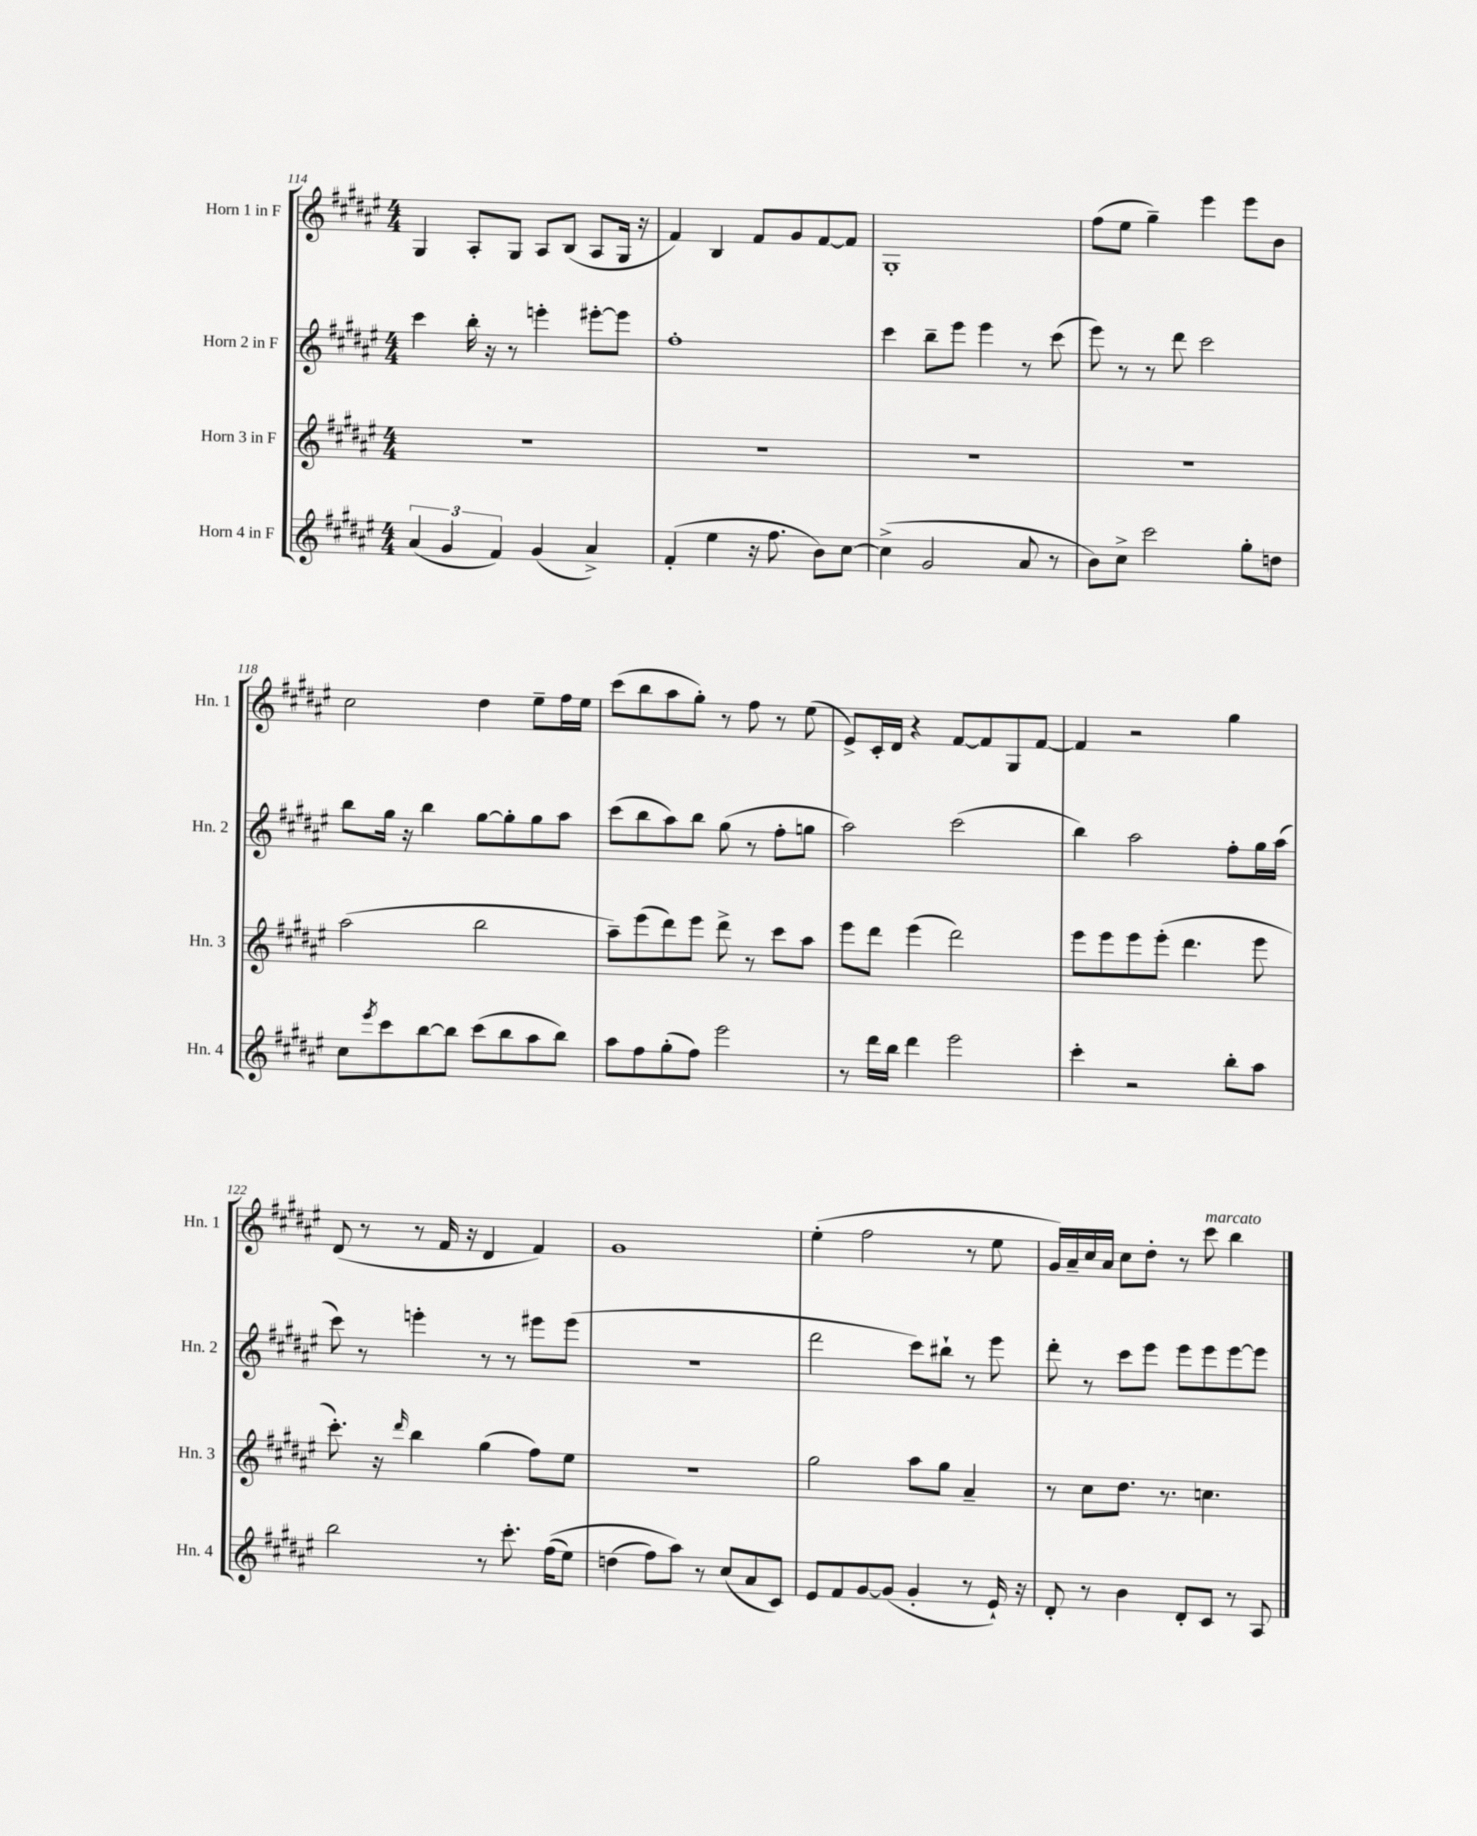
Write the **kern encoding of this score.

**kern	**kern	**kern	**kern
*part4	*part3	*part2	*part1
*staff4	*staff3	*staff2	*staff1
*I"Horn 4 in F	*I"Horn 3 in F	*I"Horn 2 in F	*I"Horn 1 in F
*I'Hn. 4	*I'Hn. 3	*I'Hn. 2	*I'Hn. 1
*clefG2	*clefG2	*clefG2	*clefG2
*k[f#c#g#d#a#e#]	*k[f#c#g#d#a#e#]	*k[f#c#g#d#a#e#]	*k[f#c#g#d#a#e#]
*M4/4	*M4/4	*M4/4	*M4/4
=114	=114	=114	=114
(6a#/	1r	4ccc#\	4G#/
6g#/	.	.	.
.	.	16bb'\	8A#'/L
.	.	16r	.
6f#/)	.	.	.
.	.	8r	8G#/J
(4g#/	.	4eeen'\	8A#/L
.	.	.	(8B/J
4a#^/)	.	[8eee#X'\L	8A#/L
.	.	8eee#\J]	16G#/Jk
.	.	.	16r
=115	=115	=115	=115
(4f#'/	1r	1ff#'	4f#/)
4ee#\	.	.	4B/
16r	.	.	8f#/L
8.ff#\	.	.	.
.	.	.	8g#/
8b\L)	.	.	[8f#/
[8cc#\J	.	.	8f#/J]
=116	=116	=116	=116
(4cc#^\]	1r	4ccc#\	1G#'
2g#/	.	8bb~\L	.
.	.	8eee#\J	.
.	.	4eee#\	.
8a#/	.	8r	.
8r	.	(8ccc#\	.
=117	=117	=117	=117
8b\L)	1r	8eee#\)	(8ff#\L
8cc#^\J	.	8r	8ee#\J
2ccc#\	.	8r	4gg#~\)
.	.	8ddd#\	.
.	.	2ccc#\	4eee#\
8gg#'\L	.	.	8eee#\L
8ddn\J	.	.	8b\J
!!LO:LB:g=z
=118	=118	=118	=118
8cc#\L	(2aa#\	8bb\L	2cc#\
8qeee#/	.	.	.
8ccc#\	.	16gg#\Jk	.
.	.	16r	.
[8bb\	.	4bb\	.
8bb\J]	.	.	.
(8ccc#\L	2bb\	[8gg#\L	4dd#\
8bb\	.	8gg#'\]	.
8aa#\	.	8gg#\	8ee#~\L
8bb\J)	.	8aa#\J	16ff#\L
.	.	.	16ee#\JJ
=119	=119	=119	=119
8aa#\L	8aa#~\L)	(8ccc#\L	(8ccc#\L
8ff#\	(8eee#\	8bb\	8bb\
(8gg#'\	8ddd#\)	8aa#\)	8aa#\
8ff#\J)	8eee#\J	8bb\J	8gg#'\J)
2eee#\	8ddd#^\	(8gg#\	8r
.	8r	8r	8ff#\
.	8ccc#\L	8ff#'\L	8r
.	8aa#\J	8ggn\J	(8ee#\
=120	=120	=120	=120
8r	8eee#\L	2aa#\)	8e#^/L)
16ddd#\LL	8ddd#\J	.	16c#'/L
16bb\JJ	.	.	16d#/JJ
4ddd#\	(4eee#\	.	4r
2eee#\	2ddd#\)	(2ccc#\	[8f#/L
.	.	.	8f#/]
.	.	.	8G#/
.	.	.	[8f#/J
=121	=121	=121	=121
4ccc#'\	8eee#\L	4bb\)	4f#/]
.	8eee#\	.	.
2r	8eee#\	2aa#\	2r
.	(8eee#'\J	.	.
.	4.ddd#\	.	.
8bb'\L	.	8ff#'\L	4gg#\
8aa#\J	8eee#\	16gg#\L	.
.	.	(16aa#\JJ	.
!!LO:LB:g=z
=122	=122	=122	=122
2bb\	8.ccc#'\)	8ccc#\)	(8d#/
.	.	8r	8r
.	16r	.	.
.	16qqddd#/	.	.
.	4bb\	4eeen'\	8r
.	.	.	16f#/
.	.	.	16r
8r	(4gg#\	8r	4d#/
8.ccc#'\	.	8r	.
.	8ff#\L)	8eee#X\L	4f#/)
((16ff#\KL	.	.	.
8ee#\J)	8ee#\J	(8eee#\J	.
=123	=123	=123	=123
(4ddn\	1r	1r	1g#
8ff#\L)	.	.	.
8aa#\J)	.	.	.
8r	.	.	.
(8cc#/L	.	.	.
8a#/	.	.	.
8c#/J)	.	.	.
=124	=124	=124	=124
8e#/L	2gg#\	2ddd#\	(4ee#'\
8f#/	.	.	.
[8g#/	.	.	2ff#\
(8g#/J]	.	.	.
4g#'/	8aa#\L	8ccc#\L)	.
.	8gg#\J	8bb#X`\J	.
8r	4a#~/	8r	8r
16e#`/)	.	8eee#\	8ee#\
16r	.	.	.
=125	=125	=125	=125
8d#'/	8r	8ddd#'\	16g#/LL)
.	.	.	16a#~/
8r	8cc#\L	8r	16cc#/
.	.	.	16a#/JJ
4b\	8.dd#\J	8ccc#\L	8cc#\L
.	.	8eee#\J	8dd#'\J
.	8.r	.	.
8d#'/L	.	8eee#\L	8r
!	!	!	!LO:TX:a:i:t=marcato
8c#/J	4.ccn\	8eee#\	8ccc#\
8r	.	[8eee#\	4bb\
8A#/	.	8eee#\J]	.
==	==	==	==
*-	*-	*-	*-
